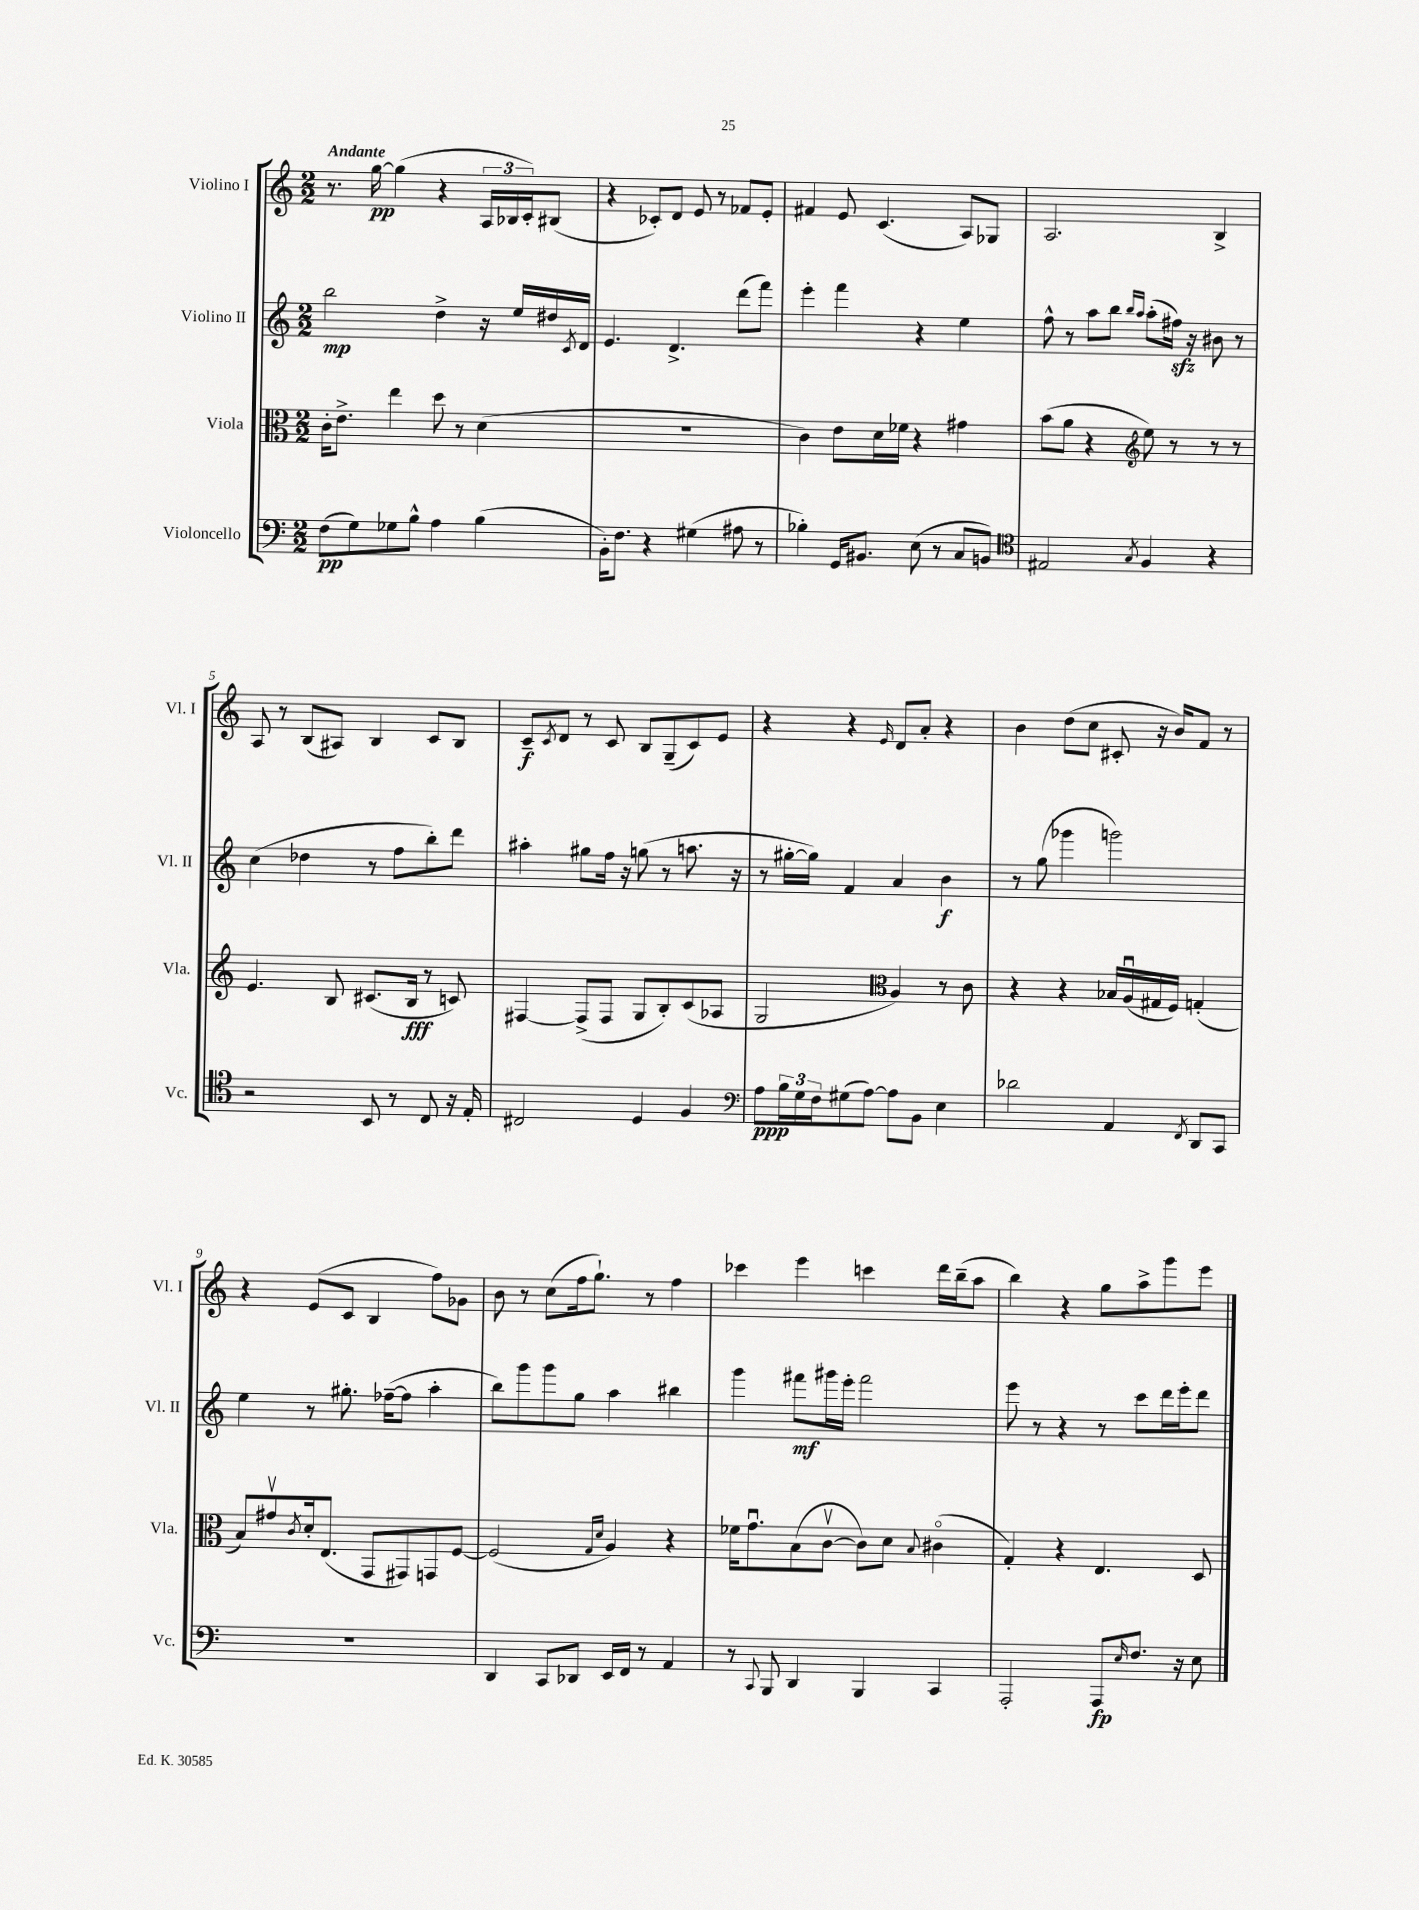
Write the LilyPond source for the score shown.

<<
\new StaffGroup <<
\new Staff = "s0" \with { instrumentName = "Violino I" shortInstrumentName = "Vl. I" } {
    \clef treble \key c \major \numericTimeSignature \time 2/2 \tempo "Andante"
    r8. g''16~\pp g''4( r4 \tuplet 3/2 { a16 bes16 c'16-.) } bis8( |
    r4 ces'8-.) d'8 e'8 r8 fes'8 e'8-. |
    fis'4 e'8 c'4.( a8) ges8 |
    a2. b4-> |
    a8 r8 b8( ais8) b4 c'8 b8 |
    c'8--\f \acciaccatura { c'8 } d'8 r8 c'8 b8 g8--( c'8) e'8 |
    r4 r4 \grace { e'16 } d'8 a'8-. r4 |
    b'4 d''8( c''8 cis'8-. r16 b'16) f'8 r8 |
    r4 e'8( c'8 b4 f''8) ges'8 |
    b'8 r8 c''8( f''16 g''8.-!) r8 f''4 |
    ces'''4 e'''4 c'''4 d'''16 b''16--( a''8 |
    b''4) r4 g''8 a''8-> g'''8 e'''8 \bar "|." |
}
\new Staff = "s1" \with { instrumentName = "Violino II" shortInstrumentName = "Vl. II" } {
    \clef treble \key c \major \numericTimeSignature \time 2/2
    b''2\mp d''4-> r16 e''16 dis''16 \acciaccatura { c'8 } d'16 |
    e'4. d'4.-> d'''8( f'''8) |
    e'''4-. f'''4 r4 e''4 |
    f''8-^ r8 a''8 b''8 \grace { b''16 a''16 } a''8-.( fis''16\sfz) r16 bis'8 r8 |
    c''4( des''4 r8 f''8 b''8-.) d'''8 |
    ais''4-. gis''8 f''16 r16 g''8( r8 a''8. r16 |
    r8 gis''16~-. gis''16) f'4 a'4 b'4\f |
    r8 g''8( ges'''4 g'''2) |
    e''4 r8 gis''8.-. fes''16~--( fes''8 a''4-. |
    b''8) g'''8 g'''8 g''8 a''4 bis''4 |
    g'''4 fis'''8\mf gis'''16 e'''16-. fis'''2 |
    e'''8 r8 r4 r8 c'''8 d'''16 e'''16-. d'''8 \bar "|." |
}
\new Staff = "s2" \with { instrumentName = "Viola" shortInstrumentName = "Vla." } {
    \clef alto \key c \major \numericTimeSignature \time 2/2
    c'16-. e'8.-> e''4 d''8 r8 d'4( |
    R1 |
    c'4) e'8 d'16 fes'16 r4 gis'4 |
    b'8( a'8 r4 \clef treble e''8) r8 r8 r8 |
    e'4. b8 cis'8.( b16\fff r8 c'8) |
    fis4~ fis8->( fis8 g8 b8-.) c'8( aes8 |
    g2 \clef alto a4) r8 c'8 |
    r4 r4 bes16 a16\downbow( gis16 f16) g4-.( |
    b8) gis'8\upbow \acciaccatura { c'8 } d'16-. e8.( g,8 gis,8) g,8 f8~ |
    f2( \grace { g16 d'16 } a4) r4 |
    fes'16 g'8.\downbow b8( c'8~\upbow c'8) d'8 \appoggiatura { b8 } cis'4\flageolet( |
    g4-.) r4 e4. d8 \bar "|." |
}
\new Staff = "s3" \with { instrumentName = "Violoncello" shortInstrumentName = "Vc." } {
    \clef bass \key c \major \numericTimeSignature \time 2/2
    f8\pp( g8) ges8 b8-^ a4 b4( |
    b,16-.) f8. r4 gis4( ais8 r8 |
    bes4-.) g,16 bis,8. e8( r8 c8 b,8) |
    \clef tenor eis2 \acciaccatura { g8 } f4 r4 |
    r2 b,8 r8 c8 r16 e16-. |
    cis2 d4 f4 |
    \clef bass a8\ppp \tuplet 3/2 { b16 g16 f16 } gis8( a8~) a8 b,8 e4 |
    des'2 a,4 \acciaccatura { f,8 } d,8 c,8 |
    R1 |
    d,4 c,8 des,8 e,16 f,16 r8 a,4 |
    r8 \appoggiatura { c,8 } b,,8 d,4 b,,4 c,4 |
    a,,2-. a,,8\fp \grace { e16 } f8. r16 e8 \bar "|." |
}
>>
>>
